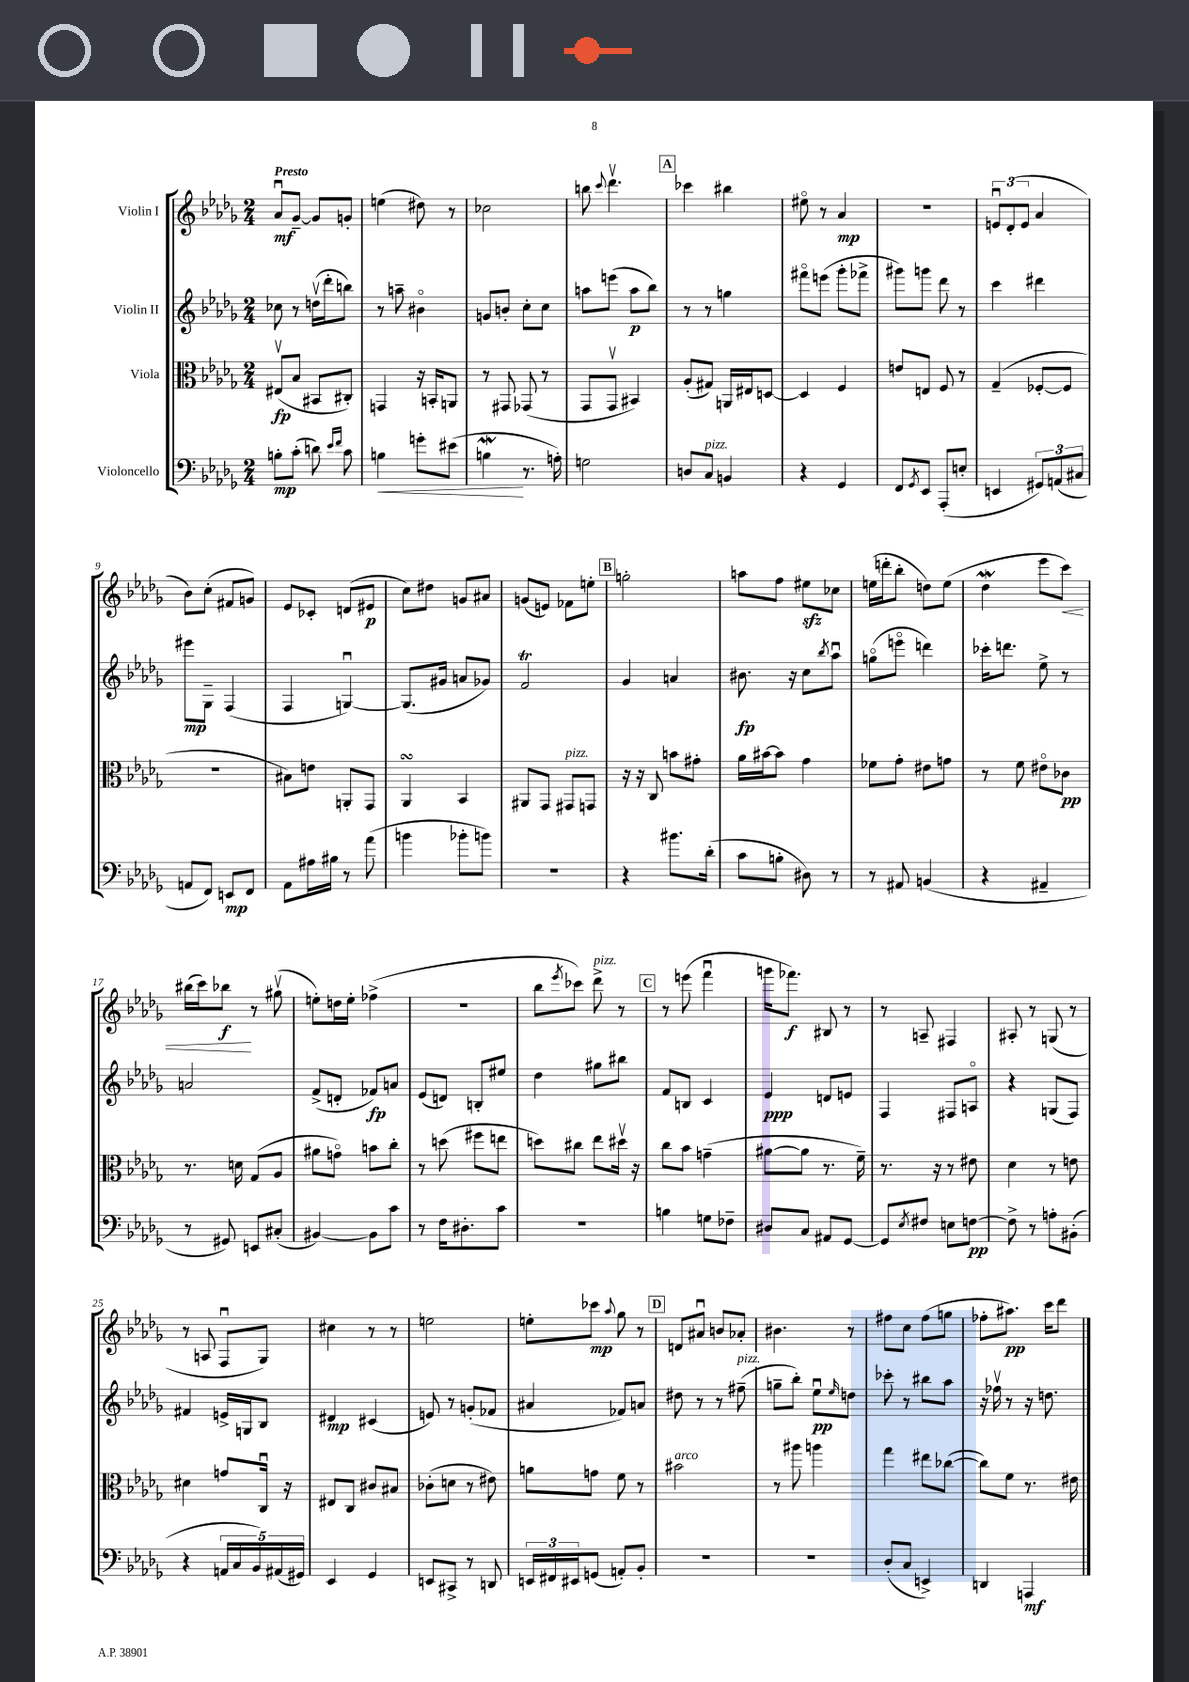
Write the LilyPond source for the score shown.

<<
\new StaffGroup <<
\new Staff = "s0" \with { instrumentName = "Violin I" } {
    \clef treble \key des \major \numericTimeSignature \time 2/4 \tempo "Presto"
    aes'8\downbow\mf ges'8~-- ges'8 g'8-. |
    e''4( dis''8) r8 |
    ces''2 |
    b''8 \appoggiatura { c'''8 } des'''4.\upbow |
    \mark \markup { \box "A" } ces'''4 bis''4 |
    eis''8\flageolet r8 aes'4\mp |
    R2 |
    \tuplet 3/2 { e'8\downbow des'8-.( e'8 } aes'4 |
    bes'8) c''8-.( fis'8 g'8) |
    ees'8 ces'8-. d'8( eis'8\p |
    c''8) dis''8 g'8 ais'8 |
    g'8( e'8) fes'8 e''8-. |
    \mark \markup { \box "B" } g''2-. |
    a''8 f''8 eis''8\sfz ces''8 |
    e''16( d'''16-. bes''8-. d''8) e''8( |
    des''4\mordent ees'''8 c'''8\<) |
    bis''16( c'''16) bes''8\f\! r8 gis''8\upbow( |
    e''8-.) d''16 e''16-. fes''4->( |
    r2 |
    bes''8 \acciaccatura { ees'''8 } ces'''8) des'''8->^\markup { \italic "pizz." } r8 |
    \mark \markup { \box "C" } r8 e'''8( f'''4\downbow |
    g'''16 fes'''8.\f) bis8 r8 |
    r8 a8-- fis4 |
    ais8-. r8 g8( r8 |
    r8 a8 f8\downbow ges8) |
    cis''4 r8 r8 |
    e''2 |
    e''8-. ces'''8\mp \appoggiatura { aes''8 } ges''8 r8 |
    \mark \markup { \box "D" } d'8 ais'8\downbow b'8 aes'8-. |
    bis'4. r8 |
    fis''8 c''8 fis''8( g''8 |
    fes''8-. ais''8.\pp) c'''16 des'''8 \bar "|." |
}
\new Staff = "s1" \with { instrumentName = "Violin II" } {
    \clef treble \key des \major \numericTimeSignature \time 2/4
    ces''8 r8 d''16\upbow( des'''16-. b''8) |
    r8 a''8-- bis'4\flageolet |
    g'8 b'8-. c''8-. c''8 |
    a''8 e'''8( a''8\p bes''8) |
    \mark \markup { \box "A" } r8 r8 g''4 |
    fis'''8\flageolet e'''8( ges'''8-. fes'''8-> |
    gis'''8) g'''8 des'''8 r8 |
    c'''4 dis'''4 |
    eis'''8\mp ges8-- f4( |
    f4 g4~\downbow) |
    g8.( gis'16 a'8 ges'8) |
    f'2\trill |
    \mark \markup { \box "B" } ges'4 a'4 |
    bis'8.\fp r16 c''8 \acciaccatura { bes''8 } aes''8\downbow |
    g''8\flageolet( e'''8\flageolet d'''4) |
    ces'''16-. d'''8. ees''8-> r8 |
    a'2 |
    f'8->( d'8-. fes'8\fp) a'8 |
    ees'8( d'8) b8-. eis''8 |
    des''4 gis''8 bis''8 |
    \mark \markup { \box "C" } f'8 b8 c'4 |
    ees'4\ppp d'8 e'8 |
    f4 fis8 a8\flageolet |
    r4 g8( f8) |
    fis'4 e'16-> g16 bes8 |
    dis'4\mp cis'4( |
    e'8) r8 g'8-.( fes'8 |
    ais'4 fes'8) a'8 |
    \mark \markup { \box "D" } dis''8 r8 r8 fis''8--^\markup { \italic "pizz." }( |
    g''8-- bes''8-.) ees''8\downbow\pp \grace { ees''16 } d''8 |
    ces'''8-. r8 bis''8 aes''8 |
    r16 fes''16\upbow r8 r16 d''8. \bar "|." |
}
\new Staff = "s2" \with { instrumentName = "Viola" } {
    \clef alto \key des \major \numericTimeSignature \time 2/4
    eis8\upbow\fp( bes8 bis,8 cis8-.) |
    g,4 r16 b,16-. a,8 |
    r8 gis,8 ges,8( r8 |
    ges,8 ges,8\upbow bis,4) |
    \mark \markup { \box "A" } aes8-.( gis8) a,16 eis16 d8~ |
    d4 f4 |
    e'8 e8 f8 r8 |
    ges4--( fes8~-. fes8 |
    r2 |
    bis8) e'8 a,8-. ges,8 |
    aes,4\turn bes,4 |
    ais,8 ges,8 gis,8^\markup { \italic "pizz." } g,8 |
    \mark \markup { \box "B" } r16 r16 c8 b'8 gis'8-. |
    aes'16 bis'16~ bis'8 ges'4 |
    fes'8 ges'8-. eis'8 g'8 |
    r8 f'8 eis'8\flageolet ces'8\pp |
    r8. d'16 ges8( aes8 |
    ais'8 g'8\flageolet) b'8 c''8-. |
    r8 d''8( fis''8 e''8 |
    d''8) cis''8 ees''8 dis''16\upbow r16 |
    \mark \markup { \box "C" } c''8 bes'8 g'4--( |
    ais'8~ ais'8 r8. f'16--) |
    r8. r16 r8 eis'8 |
    des'4 r8 e'8 |
    dis'4 g'8 c16\downbow r16 |
    eis8 c8 cis'8 bis8 |
    ces'8-.( d'8 r8 eis'8) |
    a'8 g'8 f'8 r8 |
    \mark \markup { \box "D" } bis'2^\markup { \italic "arco" } |
    r8 ais''8 a''4 |
    ges''4 eis''8 ces''8~( |
    ces''8) f'8 r8. eis'16 \bar "|." |
}
\new Staff = "s3" \with { instrumentName = "Violoncello" } {
    \clef bass \key des \major \numericTimeSignature \time 2/4
    b8-.\mp c'8-.( d'8) \grace { ees'16 f'16 } c'8 |
    b4\< g'8-. eis'8( |
    b4\mordent\! r8. a16-.) |
    g2 |
    \mark \markup { \box "A" } d8 c8^\markup { \italic "pizz." } b,4 |
    r4 ges,4 |
    f,8 \acciaccatura { ges,8 } ees,8 aes,,8-.( e8-. |
    e,4 \tuplet 3/2 { gis,8) a,8( cis8 } |
    a,8 f,8) e,8\mp f,8 |
    aes,8 ais16 bis16 r8 aes'8( |
    b'4 bes'8-. b'8) |
    R2 |
    \mark \markup { \box "B" } r4 bis'8. des'16-.( |
    c'8 b8-. dis8) r8 |
    r8 ais,8 b,4( |
    r4 ais,4-- |
    r8 gis,8) e,8 cis8-.( |
    bis,4~) bis,8 c'8 |
    r8 f16 dis8.-. c'8 |
    R2 |
    \mark \markup { \box "C" } b4 g8 fes8-- |
    dis8 c8 ais,8 ges,8~ |
    ges,8 \acciaccatura { ees8 } fis8 e8 f8~\pp |
    f8-> r8 a8-. bis,8-.( |
    r4 \tuplet 5/4 { a,16 c16 bes,16) ais,16( gis,16) } |
    ees,4 ges,4 |
    e,8 cis,8-> r8 d,8 |
    \tuplet 3/2 { e,16 fis,16 eis,16 } g,8( a,8-.) bes,8-. |
    \mark \markup { \box "D" } R2 |
    R2 |
    des8-.( c8 e,4->) |
    d,4 a,,4\mf \bar "|." |
}
>>
>>
